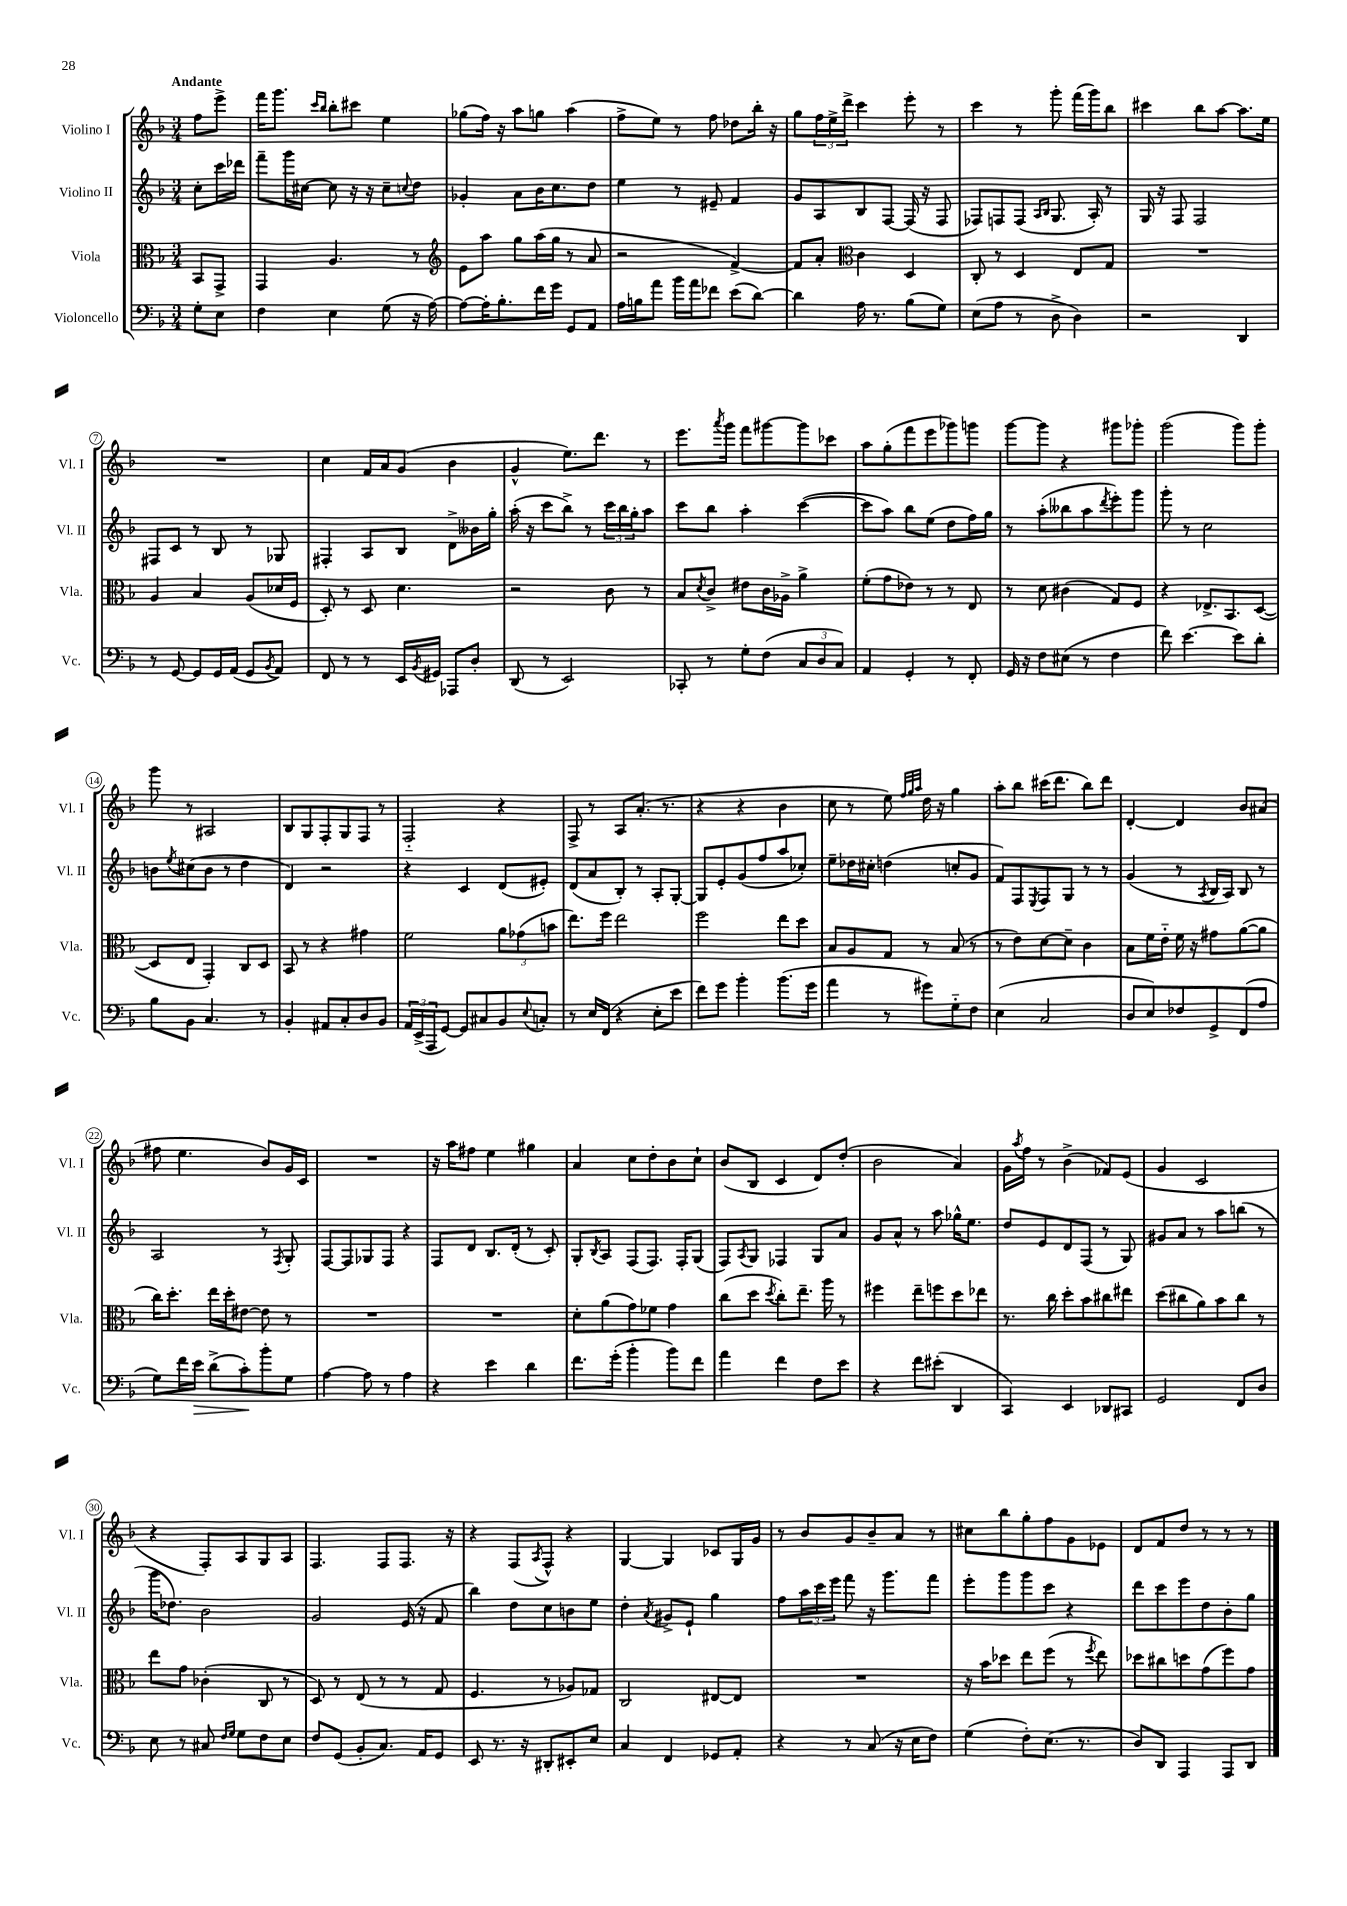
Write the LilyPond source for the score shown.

<<
\new StaffGroup <<
\new Staff = "s0" \with { instrumentName = "Violino I" shortInstrumentName = "Vl. I" } {
    \clef treble \key f \major \numericTimeSignature \time 3/4 \partial 4 \tempo "Andante"
    f''8 e'''8-> |
    f'''16 g'''8. \grace { c'''16 bes''16 } bes''8-. cis'''8 e''4 |
    ges''8( f''16) r16 a''8 g''8 a''4( |
    f''8-> e''8) r8 f''8 des''8 bes''16-. r16 |
    g''8 \tuplet 3/2 { f''16 e''16-> d'''16-> } c'''4 e'''8-. r8 |
    c'''4 r8 g'''8-. f'''16( g'''16) bes''8 |
    cis'''4 bes''8 a''8~ a''8. e''16 |
    R2. |
    c''4 f'16 a'16 g'8( bes'4 |
    g'4-^ e''8.) d'''8. r8 |
    e'''8. \acciaccatura { a'''8 } g'''16 f'''8 gis'''8~ gis'''8 ces'''8 |
    a''8 g''8-.( f'''8 e'''8 ges'''8) g'''8 |
    g'''8~ g'''8 r4 gis'''8 ges'''8-. |
    g'''2( g'''8) g'''8-. |
    g'''8 r8 ais2 |
    bes8 g8 f8-. g8 f8 r8 |
    f2-_ r4 |
    f8-> r8 a8 a'8.-.( r8. |
    r4 r4 bes'4 |
    c''8 r8 e''8) \grace { f''32 g''32 a''32 } d''16 r16 g''4 |
    a''8-. bes''8 cis'''16( d'''8. bes''8) d'''8 |
    d'4~-. d'4 bes'8 ais'8( |
    fis''8 e''4. bes'8) g'16 c'16 |
    R2. |
    r16 a''16 fis''8 e''4 gis''4 |
    a'4 c''8 d''8-. bes'8 c''8-! |
    bes'8( bes8 c'4 d'8) d''8-.( |
    bes'2 a'4) |
    g'16 \acciaccatura { a''8 } f''16 r8 bes'4->( fes'8) e'8( |
    g'4 c'2 |
    r4 f8-.) a8 g8 a8 |
    f4. f8 f8. r16 |
    r4 f8( \acciaccatura { a8 } f8-^) r4 |
    g4~ g4 ces'8 g16 g'16 |
    r8 bes'8 g'8 bes'8-- a'8 r8 |
    cis''8 bes''8 g''8-. f''8 g'8 ees'8 |
    d'8 f'8 d''8 r8 r8 r8 \bar "|." |
}
\new Staff = "s1" \with { instrumentName = "Violino II" shortInstrumentName = "Vl. II" } {
    \clef treble \key f \major \numericTimeSignature \time 3/4 \partial 4
    c''8-. c'''16 des'''16 |
    f'''8-- g'''16 cis''16~ cis''8 r16 r16 cis''8-- \appoggiatura { c''8 } d''8 |
    ges'4-. a'8 bes'16 c''8. d''8 |
    e''4 r8 eis'8-- f'4 |
    g'8 a8 bes8 f8~ f16( r16 f8 |
    fes8) f8 f8( \grace { a16 bes16 } g8. a16-.) r8 |
    g16 r16 f8 f2 |
    fis8 c'8 r8 bes8 r8 ges8 |
    fis4-. a8 bes8 d'8-> beses'16 g''16-. |
    a''16-.( r16 c'''8 bes''8->) r8 \tuplet 3/2 { c'''16 bes''16 g''16-. } a''8 |
    c'''8 bes''8 a''4-. c'''4~( |
    c'''8 a''8) bes''8 e''8( d''8 f''16) g''16 |
    r8 a''8-.( beses''8 a''8 \acciaccatura { d'''8 } e'''8-.) g'''8 |
    g'''8-. r8 c''2 |
    b'8 \acciaccatura { e''8 } cis''8( b'8 r8 d''4 |
    d'4) r2 |
    r4 c'4 d'8( eis'8-.) |
    d'8( a'8 bes8-.) r8 a8-. g8~-. |
    g8 e'8-. g'8( f''8 a''8 ces''8-.) |
    e''8-- des''16 cis''16-. d''4( c''8-. g'8 |
    f'8) f8 \acciaccatura { e8 } f8 g8 r8 r8 |
    g'4( r8 \acciaccatura { a8 } bes16 a16) bes8 r8 |
    a2 r8 \acciaccatura { f8 } g8-. |
    f8~ f8 ges8 f8 r4 |
    f8 d'8 bes8. d'16-.( r8 c'8-.) |
    g8-. \acciaccatura { bes8 } a8 f8( f8.) f16-. g8( |
    f8) \acciaccatura { a8 } g8 fes4 g8 a'8 |
    g'8 a'8-^ r8 a''8 ges''16-^ e''8. |
    d''8 e'8 d'8 f8( r8 g8) |
    gis'8 a'8 r8 a''8 b''8( r8 |
    g'''16 des''8.) bes'2 |
    g'2 e'16( r16 f'8 |
    bes''4) d''8 c''8 b'8 e''8 |
    d''4-. \acciaccatura { a'8 } gis'8-> e'8-! g''4 |
    f''8 \tuplet 3/2 { a''16 c'''16 e'''16 } f'''8 r16 g'''8. f'''8 |
    e'''8-. g'''8 g'''8 c'''8 r4 |
    d'''8 c'''8 e'''8 d''8 bes'8-. g''8 \bar "|." |
}
\new Staff = "s2" \with { instrumentName = "Viola" shortInstrumentName = "Vla." } {
    \clef alto \key f \major \numericTimeSignature \time 3/4 \partial 4
    bes,8 g,8-> |
    g,4 a4. r8 |
    \clef treble e'8 a''8 g''8 a''16( g''16 r8 a'8 |
    r2 f'4~->) |
    f'8 a'8-. \clef alto c'4 d4 |
    c8-. r8 d4 e8 g8 |
    R2. |
    a4 bes4 a8( des'16 f16 |
    d8-.) r8 d8 d'4. |
    r2 c'8 r8 |
    bes8 \acciaccatura { d'8 } c'8-> eis'8 c'16 aes16-> a'4-> |
    f'8-.( g'8 ees'8) r8 r8 e8 |
    r8 d'8 cis'4( g8) f8 |
    r4 ees8.-> bes,8. d8~( |
    d8 e8 g,4-.) c8 d8 |
    bes,8 r8 r4 gis'4 |
    f'2 \tuplet 3/2 { a'8 ges'8( b'8 } |
    e''8.) f''16 e''2 |
    f''2 e''8 d''8 |
    bes8 a8 g8 r8 bes8( r8 |
    r8 e'8) d'8~ d'8-- c'4 |
    bes8 f'16 e'16-_ f'16 r16 gis'8 a'8~( a'8 |
    c''16) d''8.-. e''16 d''16-. eis'8~ eis'8 r8 |
    R2. |
    R2. |
    d'8-. a'8( g'8) fes'8 g'4 |
    c''8( d''8 \acciaccatura { d''8 } c''8-.) e''8.-- a''16 r8 |
    fis''4 e''8-- f''8 d''8 ees''8 |
    r8. c''16 d''8-. bes'8 cis''8 eis''8 |
    d''8( cis''8 a'8) bes'8 cis''8 r8 |
    e''8 g'8 ces'4-.( c8 r8 |
    d8) r8 e8( r8 r8 g8 |
    f4. r8 aes8) ges8 |
    c2 eis8~ eis8 |
    R2. |
    r16 bes'16 des''8 e''8 f''8( r8 \acciaccatura { f''8 } e''8) |
    des''8 cis''8 d''8 g'8( f''8) g'8 \bar "|." |
}
\new Staff = "s3" \with { instrumentName = "Violoncello" shortInstrumentName = "Vc." } {
    \clef bass \key f \major \numericTimeSignature \time 3/4 \partial 4
    g8-. e8 |
    f4 e4 g8( r16 a16~) |
    a8~ a16-. bes8.-. f'16 g'16 g,8 a,8 |
    a16 b16 a'8 bes'16 a'16 fes'8 e'8( d'8~) |
    d'4 a16 r8. bes8( g8) |
    e8( a8 r8 d8-> d4) |
    r2 d,4 |
    r8 g,8~ g,8 g,16 a,16( g,8 \acciaccatura { bes,8 } a,8) |
    f,8 r8 r8 e,16 \acciaccatura { bes,8 } gis,16 aes,,8 d8-. |
    d,8( r8 e,2) |
    ces,8-. r8 g8-. f8( \tuplet 3/2 { c8 d8 c8) } |
    a,4 g,4-. r8 f,8-. |
    g,16 r16 f8 eis8( r8 f4 |
    f'8) e'4.~ e'8 d'8-. |
    bes8 bes,8 c4. r8 |
    bes,4-. ais,8 c8-. d8 bes,8 |
    \tuplet 3/2 { a,16 e,16->( a,,16 } g,8~) g,8 cis8 bes,8 \appoggiatura { e8 } c8-. |
    r8 e16 f,16( r4 e8-. e'8 |
    f'8) g'8 bes'4-. bes'8.( g'16 |
    a'4 r8 gis'8) g8-_ f8 |
    e4( c2 |
    d8 e8) fes8 g,8-> f,8( a8 |
    g8) f'16 e'16\> d'8->( c'8-.\!) bes'8-. g8 |
    a4~ a8 r8 a4 |
    r4 e'4 d'4 |
    f'8. g'16-.( bes'4-. bes'8) f'8 |
    a'4 f'4 f8 e'8 |
    r4 f'8 eis'8-.( d,4 |
    c,4) e,4 des,8 cis,8 |
    g,2 f,8 d8 |
    e8 r8 cis8 \grace { f16 g16 } g8 f8 e8 |
    f8 g,8( bes,8-. c8.) a,16 g,8 |
    e,8 r8. r16 dis,8-. eis,8-. e8 |
    c4 f,4 ges,8 a,8-. |
    r4 r8 c8( r16 e16 f8) |
    g4( f8-.) e8.( r8. |
    d8) d,8 a,,4 a,,8 d,8 \bar "|." |
}
>>
>>
\layout { \context { \Score \override BarNumber.stencil = #(make-stencil-circler 0.1 0.3 ly:text-interface::print) } }
